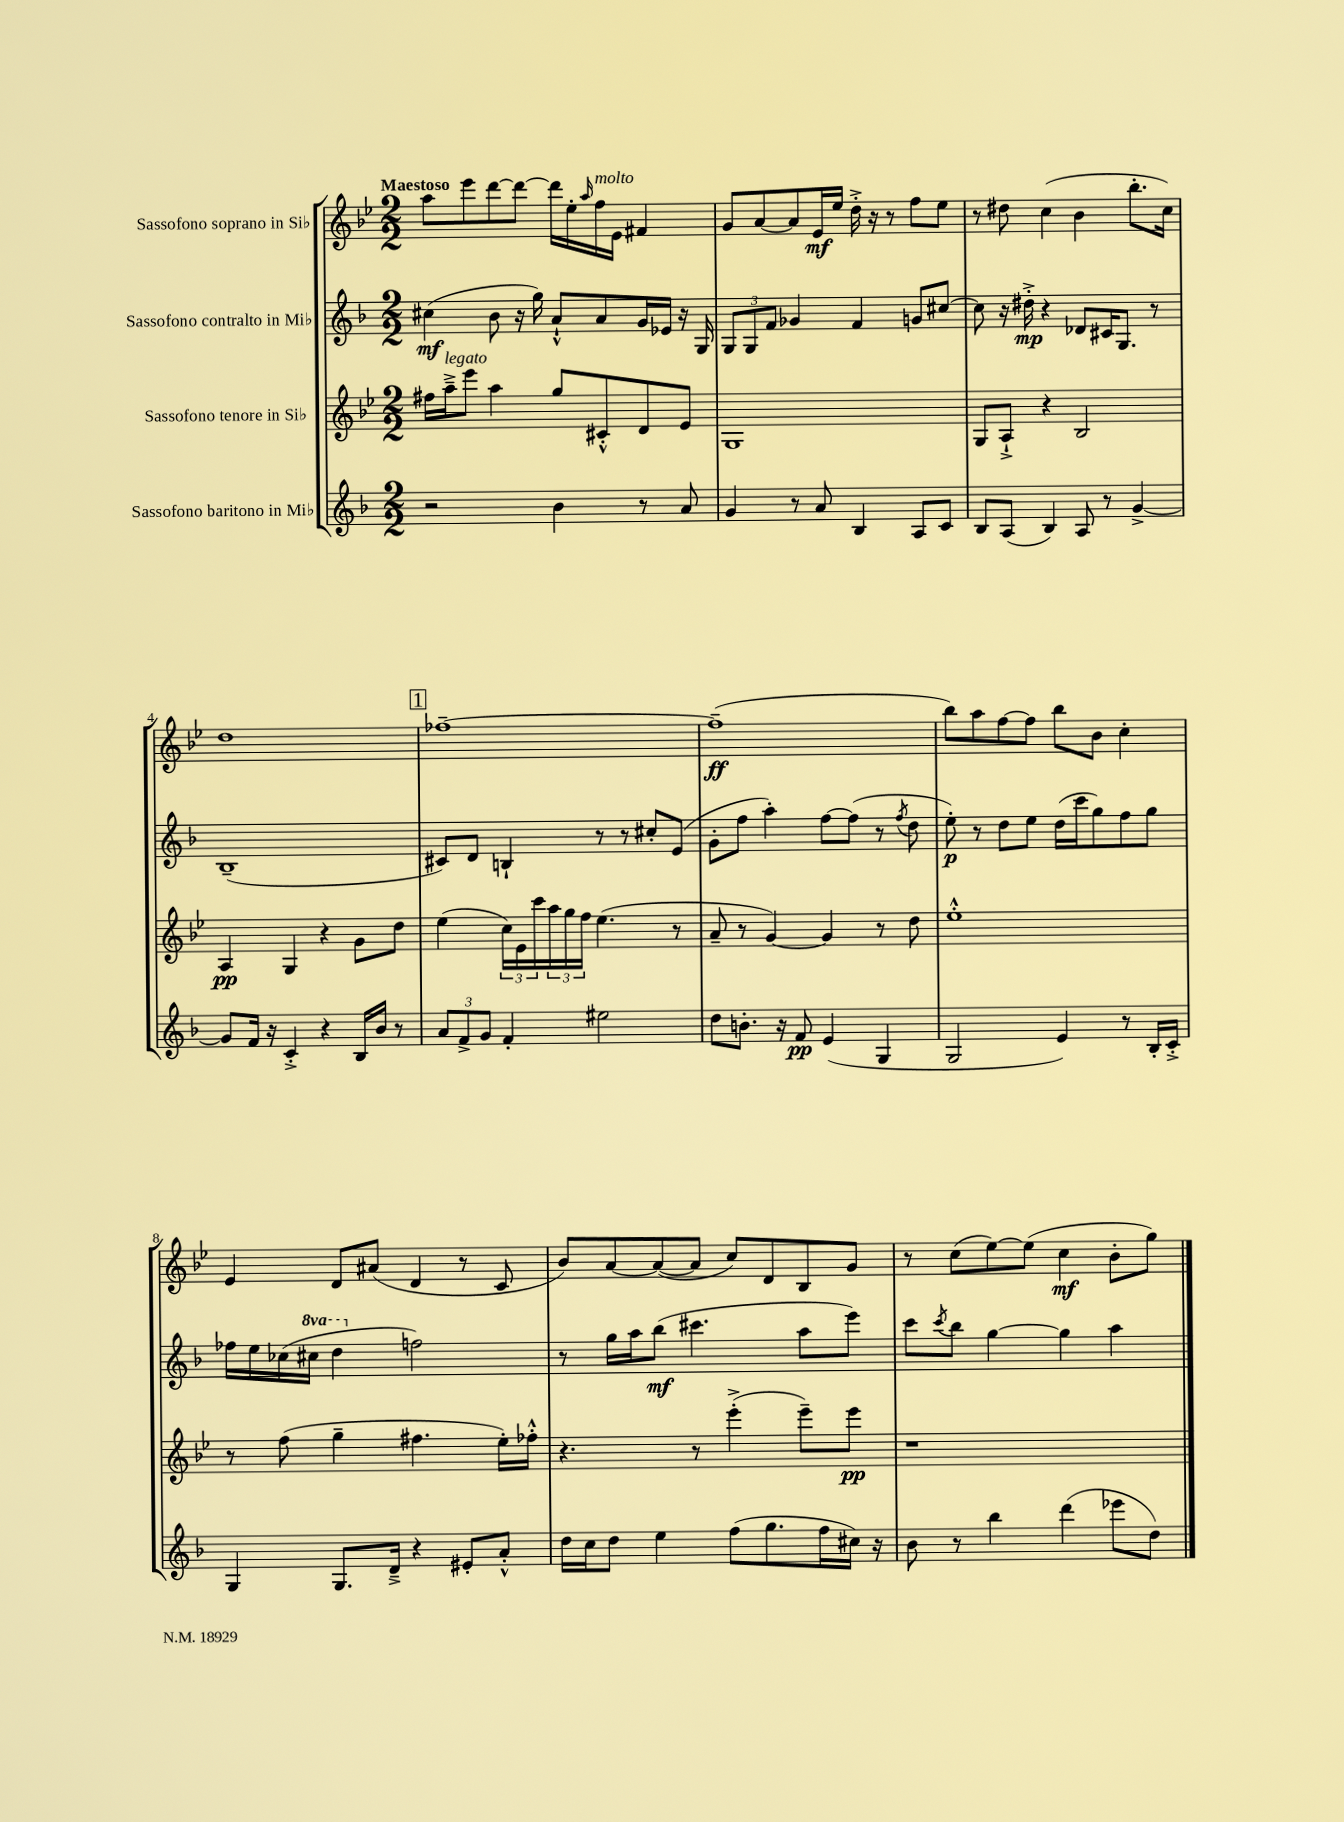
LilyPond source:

<<
\new StaffGroup <<
\new Staff = "s0" \with { instrumentName = "Sassofono soprano in Sib" } {
    \clef treble \key bes \major \numericTimeSignature \time 2/2 \tempo "Maestoso"
    a''8 ees'''8 d'''8~ d'''8~ d'''16 ees''16-. \grace { a''16 } f''16^\markup { \italic "molto" } ees'16 fis'4 |
    g'8 a'8~ a'8 ees'16\mf ees''16 d''16-.-> r16 r8 f''8 ees''8 |
    r8 dis''8 c''4( bes'4 bes''8.-. c''16) |
    d''1 |
    \mark \markup { \box "1" } fes''1~-- |
    fes''1--\ff( |
    bes''8) a''8 f''8~ f''8 bes''8 bes'8 c''4-. |
    ees'4 d'8 ais'8( d'4 r8 c'8 |
    bes'8) a'8~ a'8~( a'8 c''8) d'8 bes8 g'8 |
    r8 c''8( ees''8~) ees''8( c''4\mf bes'8-. g''8) \bar "|." |
}
\new Staff = "s1" \with { instrumentName = "Sassofono contralto in Mib" } {
    \clef treble \key f \major \numericTimeSignature \time 2/2 \set Staff.ottavationMarkups = #ottavation-simple-ordinals
    cis''4\mf( bes'8 r16 g''16) a'8-!-^ a'8 g'16 ees'16 r16 g16 |
    \tuplet 3/2 { g8 g8 f'8 } ges'4 f'4 g'8 cis''8~ |
    cis''8 r16 dis''16-.->\mp r4 des'8 cis'16 g8. r8 |
    bes1--( |
    \mark \markup { \box "1" } cis'8) d'8 b4-! r8 r8 cis''8-. e'8( |
    g'8-. f''8 a''4-.) f''8~ f''8( r8 \acciaccatura { f''8 } d''8 |
    e''8-.\p) r8 d''8 e''8 d''16( c'''16 g''8) f''8 g''8 |
    fes''16 e''16 ces''16( \ottava #1 cis'''16 d'''4 \ottava #0 f''2) |
    r8 g''16 a''16 bes''8\mf( cis'''4. a''8 e'''8) |
    c'''8 \acciaccatura { c'''8 } bes''8 g''4~ g''4 a''4 \bar "|." |
}
\new Staff = "s2" \with { instrumentName = "Sassofono tenore in Sib" } {
    \clef treble \key bes \major \numericTimeSignature \time 2/2
    fis''16 a''16--->^\markup { \italic "legato" } ees'''8 a''4 g''8 cis'8-.-^ d'8 ees'8 |
    g1 |
    g8 a8-!-> r4 bes2 |
    a4\pp g4 r4 g'8 d''8 |
    \mark \markup { \box "1" } ees''4( \tuplet 3/2 { c''16) ees'16 c'''16 } \tuplet 3/2 { a''16 g''16 f''16 } ees''4.( r8 |
    a'8-- r8 g'4~) g'4 r8 d''8 |
    ees''1-.-^ |
    r8 f''8( g''4-- fis''4. ees''16-.) fes''16-.-^ |
    r4. r8 ees'''4-.->( ees'''8--) ees'''8\pp |
    r1 \bar "|." |
}
\new Staff = "s3" \with { instrumentName = "Sassofono baritono in Mib" } {
    \clef treble \key f \major \numericTimeSignature \time 2/2
    r2 bes'4 r8 a'8 |
    g'4 r8 a'8 bes4 a8 c'8 |
    bes8 a8( bes4) a8 r8 g'4~-> |
    g'8 f'16 r16 c'4-.-> r4 bes16 bes'16 r8 |
    \mark \markup { \box "1" } \tuplet 3/2 { a'8 f'8-> g'8 } f'4-. eis''2 |
    d''8 b'8.-. r16 f'8\pp e'4( g4 |
    g2 e'4) r8 bes16-. c'16-.-> |
    g4 g8. d'16---> r4 eis'8-. a'8-.-^ |
    d''16 c''16 d''8 e''4 f''8( g''8. f''16 cis''16) r16 |
    bes'8 r8 bes''4 d'''4( ees'''8 d''8) \bar "|." |
}
>>
>>
